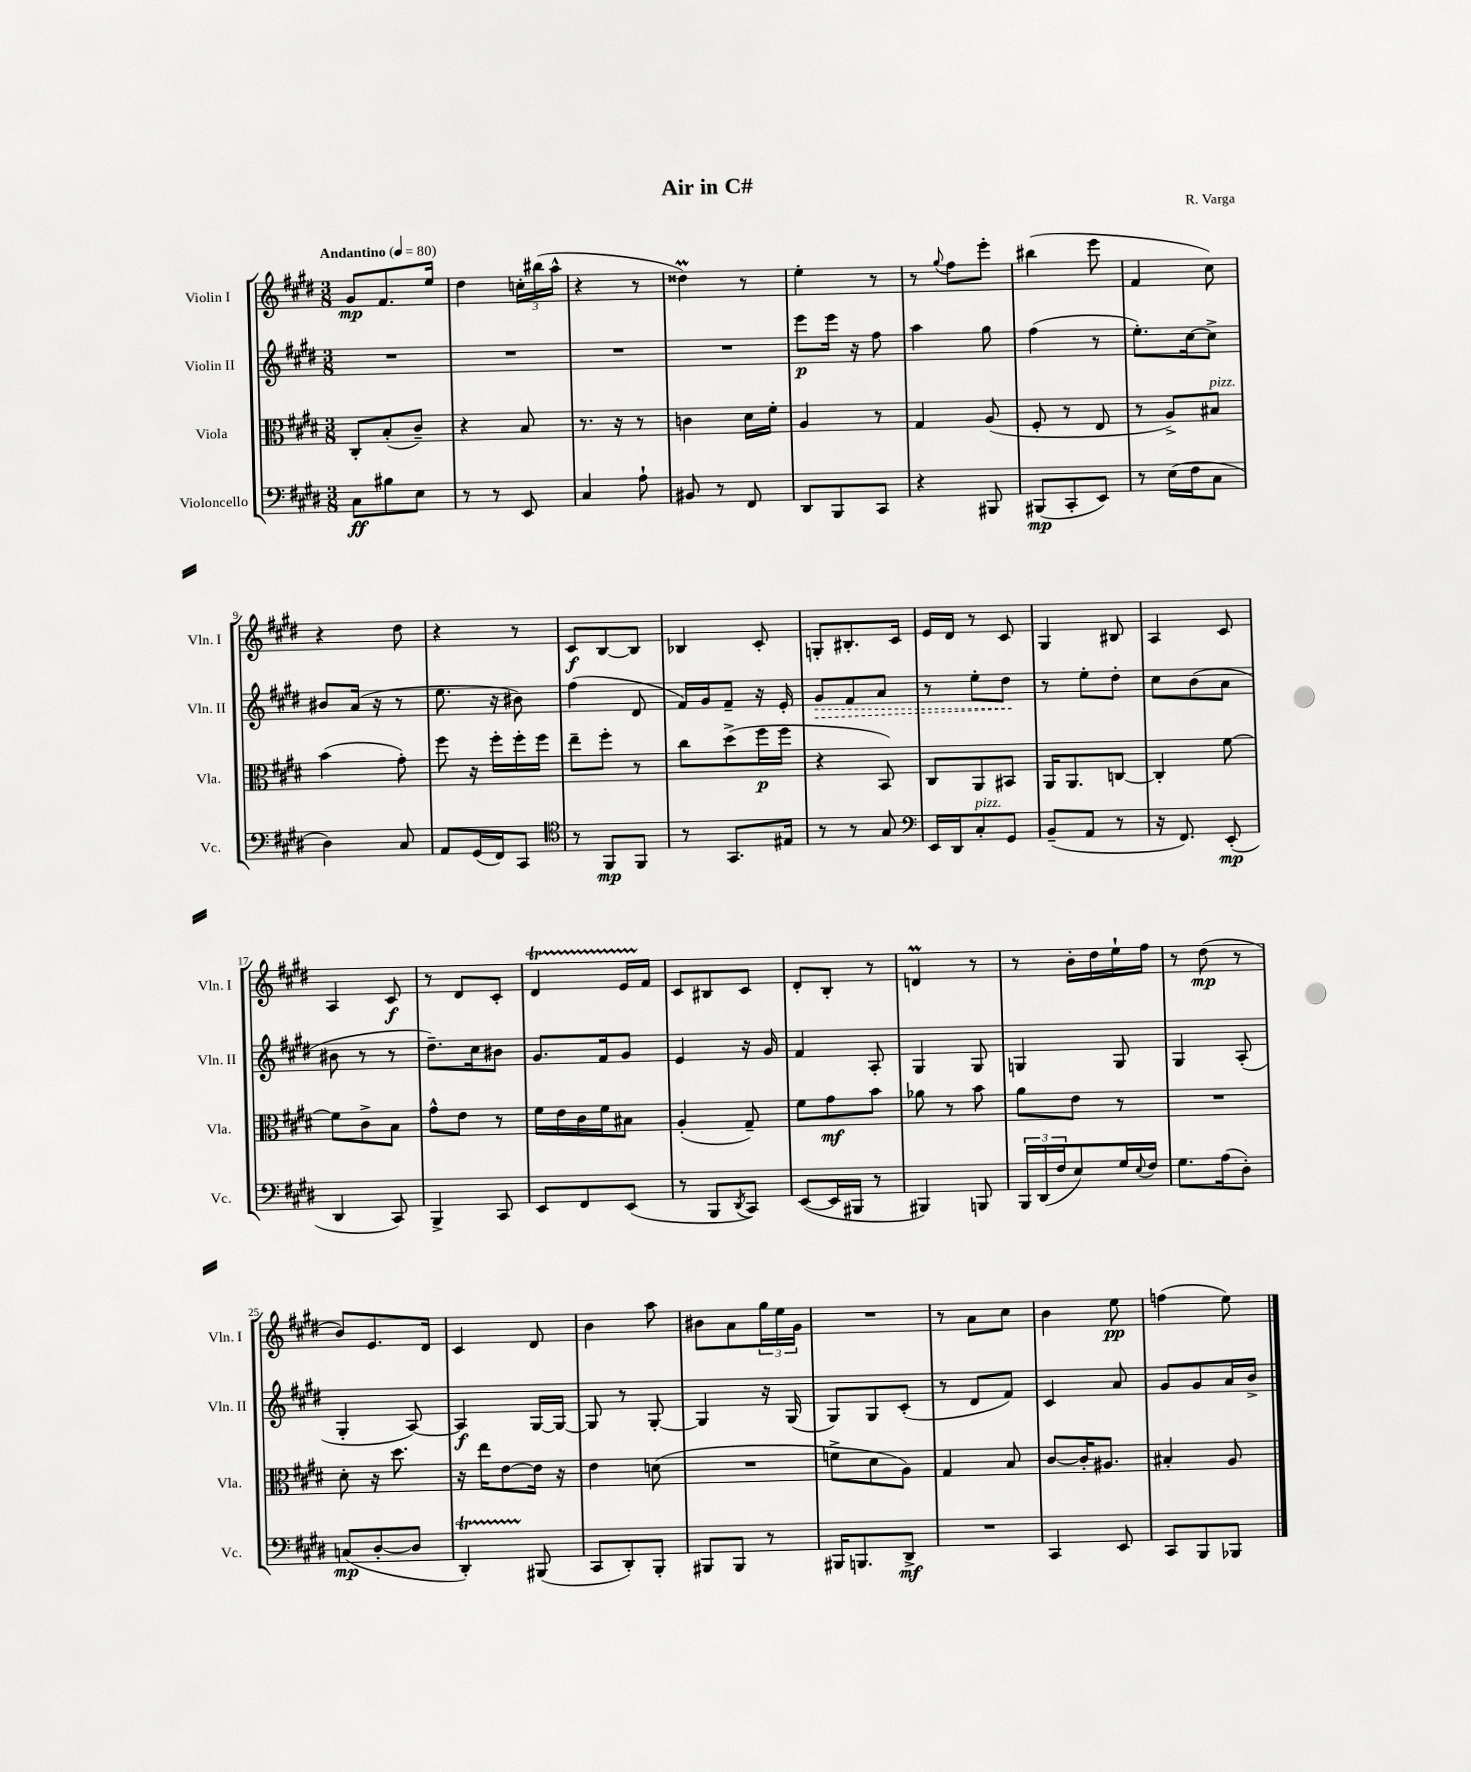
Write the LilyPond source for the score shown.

\header { title = "Air in C#" composer = "R. Varga" }
<<
\new StaffGroup <<
\new Staff = "s0" \with { instrumentName = "Violin I" shortInstrumentName = "Vln. I" } {
    \clef treble \key e \major \numericTimeSignature \time 3/8 \tempo "Andantino" 4 = 80
    gis'8\mp fis'8. e''16 |
    dis''4 \tuplet 3/2 { c''16-. bis''16( a''16-^ } |
    r4 r8 |
    disis''4\prall) r8 |
    e''4-. r8 |
    r8 \appoggiatura { gis''8 } fis''8 e'''8-. |
    bis''4( e'''8 |
    fis'4 cis''8) |
    r4 dis''8 |
    r4 r8 |
    cis'8\f b8~ b8 |
    bes4 cis'8-. |
    g8-. bis8.-. cis'16 |
    e'16 dis'16 r8 cis'8 |
    gis4 bis8 |
    a4 cis'8 |
    a4 cis'8\f |
    r8 dis'8 cis'8-. |
    dis'4\startTrillSpan e'16 fis'16\stopTrillSpan |
    cis'8 bis8 cis'8 |
    dis'8-. b8-. r8 |
    d'4\prall r8 |
    r8 b'16-. dis''16 e''16-! fis''16 |
    r8 dis''8\mp( r8 |
    b'8) e'8. dis'16 |
    cis'4 dis'8 |
    b'4 a''8 |
    bis'8 a'8 \tuplet 3/2 { gis''16 e''16 gis'16 } |
    R4. |
    r8 a'8 cis''8 |
    b'4 e''8\pp |
    f''4( e''8) \bar "|." |
}
\new Staff = "s1" \with { instrumentName = "Violin II" shortInstrumentName = "Vln. II" } {
    \clef treble \key e \major \numericTimeSignature \time 3/8
    R4. |
    R4. |
    R4. |
    R4. |
    e'''8\p e'''16 r16 fis''8 |
    a''4 gis''8 |
    fis''4( r8 |
    e''8.-.) cis''16~ cis''8-> |
    bis'8 a'16( r16 r8 |
    e''8. r16 bis'8) |
    fis''4( dis'8 |
    fis'16) gis'16 fis'8-- r16 e'16-. |
    \once \override Hairpin.style = #'dashed-line gis'8\> fis'8 a'8 |
    r8 e''8-. dis''8\! |
    r8 e''8-. dis''8-. |
    cis''8 b'8( a'8 |
    bis'8 r8 r8 |
    dis''8.--) cis''16 bis'8 |
    gis'8. fis'16 gis'8 |
    e'4 r16 gis'16 |
    fis'4 a8-. |
    gis4 gis8 |
    g4 g8 |
    gis4 a8-.( |
    gis4-. a8~) |
    a4\f gis16~ gis16~ |
    gis8 r8 gis8~-. |
    gis4 r16 gis16( |
    gis8) gis8 cis'8-.( |
    r8 dis'8 fis'8) |
    cis'4 a'8 |
    gis'8 gis'8 a'16 b'16-> \bar "|." |
}
\new Staff = "s2" \with { instrumentName = "Viola" shortInstrumentName = "Vla." } {
    \clef alto \key e \major \numericTimeSignature \time 3/8
    cis8-. b8-.( cis'8--) |
    r4 b8 |
    r8. r16 r8 |
    c'4 dis'16 fis'16-. |
    a4 r8 |
    gis4 a8( |
    fis8-. r8 e8 |
    r8 a8->) bis8^\markup { \italic "pizz." } |
    b'4( gis'8-.) |
    fis''8 r16 fis''16-. fis''16-. fis''16 |
    e''8-- fis''8-. r8 |
    cis''8 dis''8->( fis''16\p fis''16 |
    r4 b,8) |
    cis8 a,8 bis,8 |
    a,16 a,8. c8~ |
    c4-. fis'8~ |
    fis'8 cis'8-> b8 |
    gis'8-^ e'8 r8 |
    fis'16 e'16 cis'16 fis'16 bis8 |
    a4-.( gis8--) |
    fis'8 gis'8\mf b'8 |
    aes'8 r8 b'8 |
    a'8 e'8 r8 |
    R4. |
    dis'8-. r16 dis''8. |
    r16 e''16 e'8~ e'16 r16 |
    e'4 d'8( |
    R4. |
    f'8-> dis'8 a8) |
    gis4 b8 |
    cis'8~ cis'16-. ais8. |
    bis4-. a8 \bar "|." |
}
\new Staff = "s3" \with { instrumentName = "Violoncello" shortInstrumentName = "Vc." } {
    \clef bass \key e \major \numericTimeSignature \time 3/8
    cis8\ff bis8 e8 |
    r8 r8 e,8 |
    cis4 a8-! |
    bis,8 r8 fis,8 |
    dis,8 b,,8 cis,8 |
    r4 bis,,8 |
    bis,,8\mp( cis,8-. e,8) |
    r8 e16( fis16 cis8 |
    dis4) cis8 |
    a,8 gis,16( fis,16) cis,8 |
    \clef tenor r8 fis,8\mp fis,8 |
    r8 gis,8. eis16 |
    r8 r8 gis8 |
    \clef bass e,16 dis,16 cis8-.^\markup { \italic "pizz." } gis,8 |
    b,8--( a,8 r8 |
    r16 fis,8.) e,8-.\mp( |
    dis,4 cis,8) |
    b,,4-> cis,8 |
    e,8 fis,8 e,8( |
    r8 b,,8 \acciaccatura { dis,8 } cis,8) |
    e,8~( e,16 bis,,16 r8 |
    bis,,4) b,,8 |
    \tuplet 3/2 { b,,16 dis,16( fis16 } e8) gis16 \appoggiatura { e8 } fis16 |
    gis8. a16( dis8-.) |
    c8\mp( dis8~-. dis8 |
    dis,4-.\startTrillSpan) bis,,8\stopTrillSpan( |
    cis,8 dis,8-.) b,,8-. |
    bis,,8 bis,,8 r8 |
    bis,,16 b,,8. dis,8->\mf |
    R4. |
    cis,4 e,8 |
    cis,8 b,,8 bes,,8 \bar "|." |
}
>>
>>
